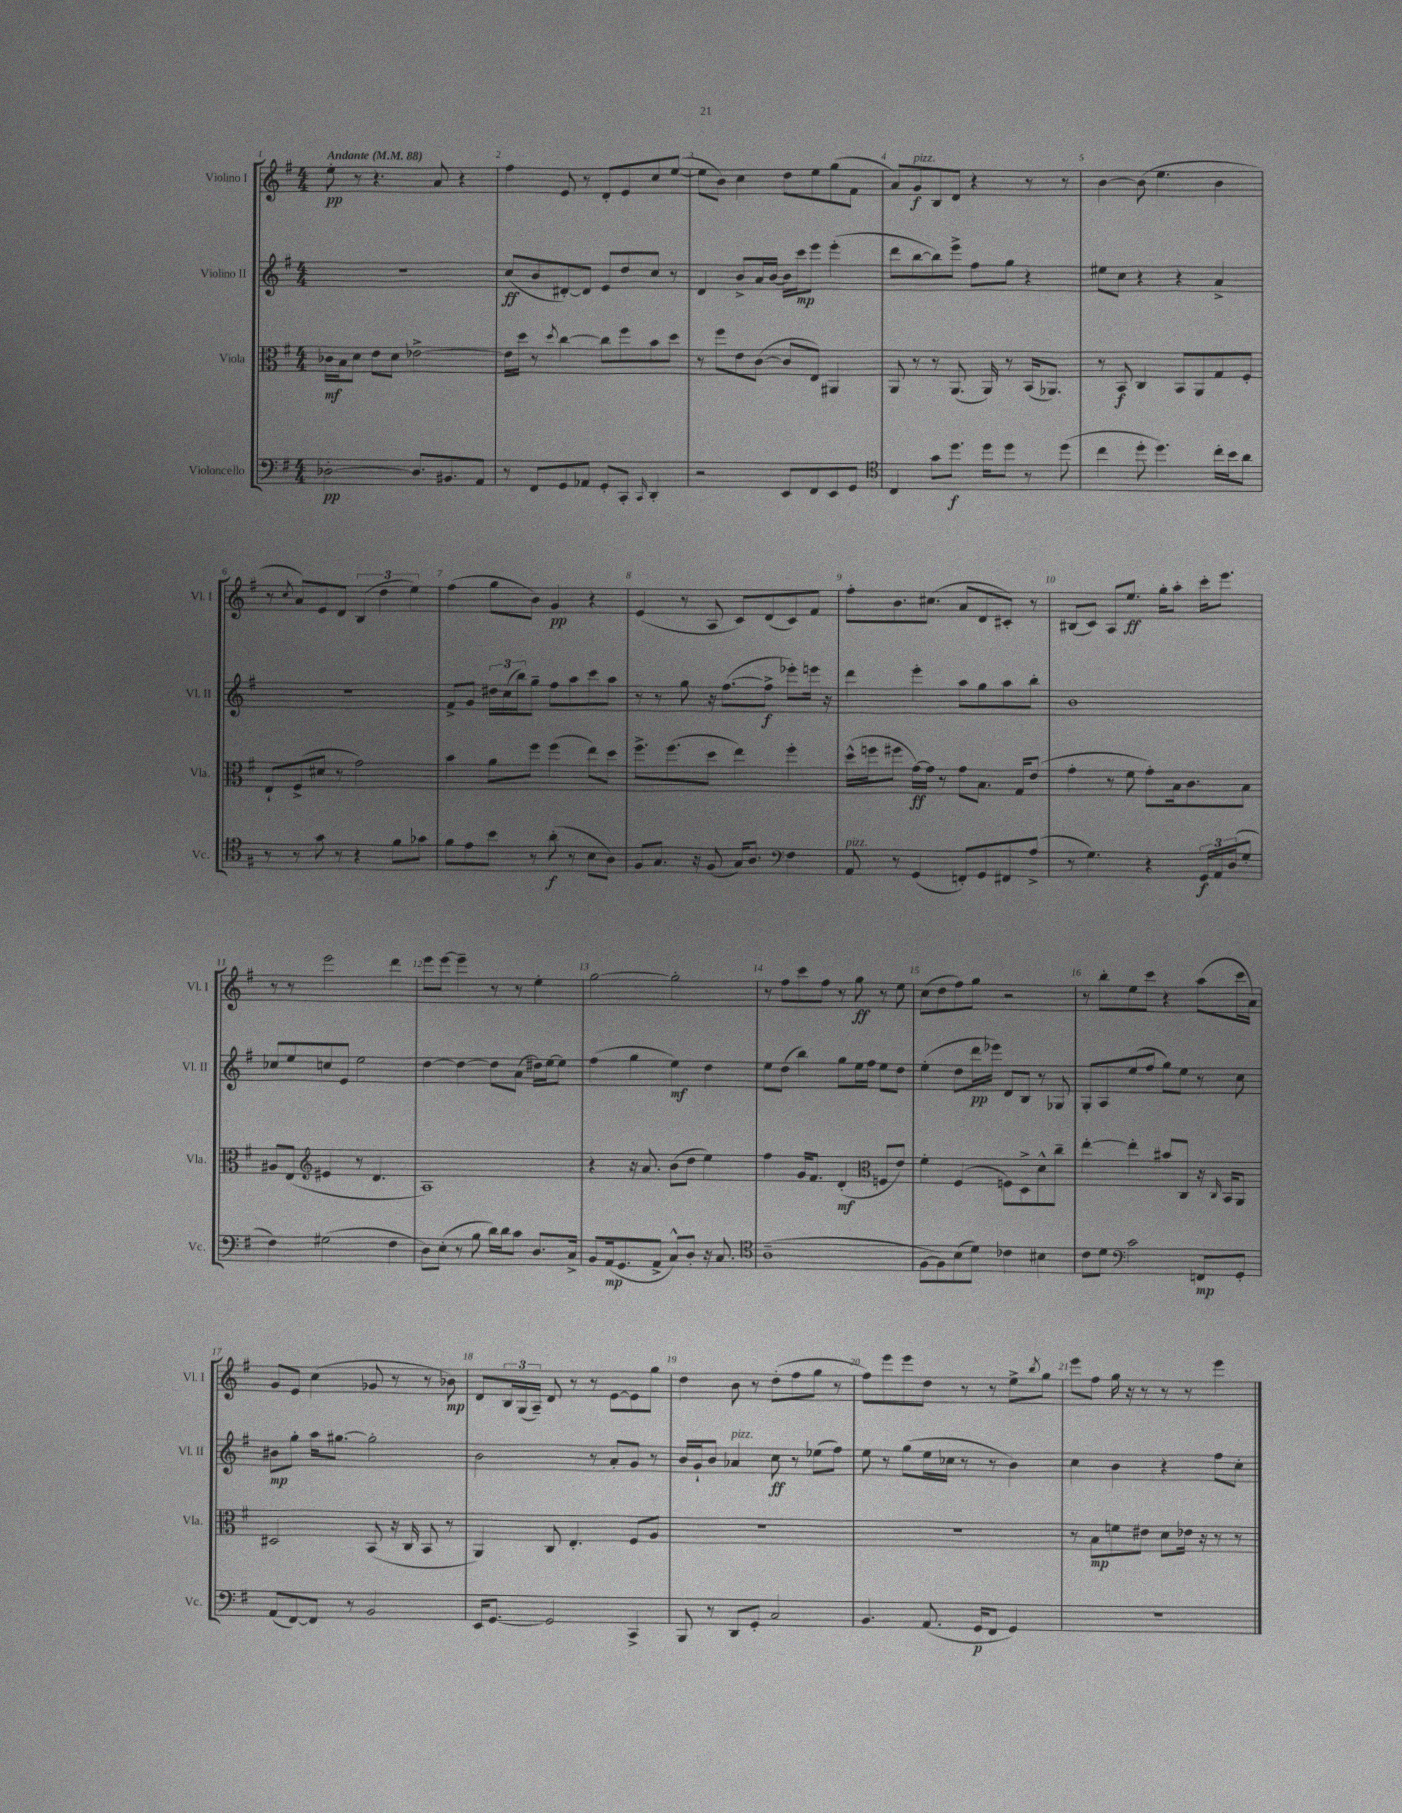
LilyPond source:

<<
\new StaffGroup <<
\new Staff = "s0" \with { instrumentName = "Violino I" shortInstrumentName = "Vl. I" } {
    \clef treble \key g \major \numericTimeSignature \time 4/4 \tempo "Andante" 4 = 88
    e''8-.\pp r8 r4. a'8 r4 |
    fis''4 e'8 r8 d'8-. e'8 c''8 e''8~( |
    e''8 b'8) c''4 d''8 e''8 g''8( fis'8 |
    a'8) g'8\f^\markup { \italic "pizz." } b8 d'8 r4 r8 r8 |
    b'4~ b'8( e''4. b'4 |
    r8 \acciaccatura { c''8 } a'8) e'8 d'8 \tuplet 3/2 { b4( d''4 e''4) } |
    fis''4( g''8 b'8) g'4\pp r4 |
    e'4( r8 a8 c'8) d'8( c'8) fis'8 |
    fis''8-. b'8. cis''8.( a'8 d'8 cis'8-.) r8 |
    bis8( c'8) a8 e''8.\ff g''16-. a''8-. c'''16-. e'''8. |
    r8 r8 e'''2 d'''4 |
    e'''8 e'''8~ e'''4-- r8 r8 e''4-. |
    g''2~ g''2-. |
    r8 fis''8 c'''8 fis''8 r8 g''8\ff r8 e''8 |
    c''8( d''8 fis''8) g''8 r2 |
    r8 b''8-. e''8 c'''8 r4 a''8( c'''16 a'16) |
    g'8 e'8 c''4( ges'8 r8 r8 bes'8\mp) |
    d'8 \tuplet 3/2 { b16 g16( a16--) } d'8 r8 r8 e'8~ e'8 g''8 |
    d''4 b'8 r8 d''8-.( fis''8 g''8 r8 |
    fis''8) e'''8 e'''8 d''8 r8 r8 e''8-> \acciaccatura { b''8 } g''8 |
    e'''8 fis''8 g''16 r16 r8 r8 r8 e'''4 \bar "|." |
}
\new Staff = "s1" \with { instrumentName = "Violino II" shortInstrumentName = "Vl. II" } {
    \clef treble \key g \major \numericTimeSignature \time 4/4
    r1 |
    c''8\ff( b'8 dis'8~-.) dis'8 e'8 d''8 c''8 r8 |
    d'4 b'8-> a'16 b'16~ b'16 c'''16\mp e'''8 e'''4-.( |
    d'''8 b''8~ b''8) e'''8-> fis''8 g''8 r4 |
    eis''8 c''8 r4 r4 a'4-> |
    R1 |
    fis'8-> g'8 \tuplet 3/2 { dis''16 c''16( b''16) } g''8-- fis''8 a''8 c'''8 a''8 |
    r8 r8 g''8 r16 fis''8.~( fis''8->\f ees'''8-.) e'''16 r16 |
    d'''4 e'''4-. a''8 g''8 a''8 b''8-. |
    b'1 |
    ces''8 e''8 c''8 e'8 e''2 |
    d''4~ d''4~ d''8 a'8( dis''16) e''16~ e''8 |
    fis''4( g''4 e''4\mf) d''4 |
    e''8 d''8( b''4) g''8 e''16 fis''16 e''8 d''8 |
    e''4-.( d''8 d'''16\pp ees'''16) d'8 b8 r8 ges8 |
    g8-. a8 e''8( fis''8 g''8) e''8 r8 c''8 |
    bis'8\mp g''8-. a''16 gis''8.~ gis''2-. |
    b'2 r8 a'8-. g'8 r8 |
    b'16 g'16-! b'8 aes'4^\markup { \italic "pizz." } c''8\ff r8 ees''8( fis''8) |
    e''8 r8 g''8( e''16 ces''16 r8 r8 b'4) |
    c''4 b'4 r4 fis''8 c''8-. \bar "|." |
}
\new Staff = "s2" \with { instrumentName = "Viola" shortInstrumentName = "Vla." } {
    \clef alto \key g \major \numericTimeSignature \time 4/4
    ces'16\mf b16 d'8 e'8 d'8 ees'2~-> |
    ees'16 d''16 r8 \acciaccatura { d''8 } c''4~ c''8 fis''8 b'8 d''8 |
    r8 fis''8 e'8 c'8~( c'8 e8) ais,4 |
    a,8 r8 r8 a,8.( a,16) r8 b,16( aes,8.) |
    r8 b,8\f c4 b,8 a,8 g8 fis8-. |
    e8-! fis8->( dis'8 r8 g'2) |
    b'4 a'8 fis''8 fis''4( e''8) d''8 |
    fis''8.-> fis''8.( d''8 e''4) fis''4-. |
    d''16-^( f''16 fis''8 g'16~\ff) g'16 r8 g'8 b8. g16 e'8( |
    g'4-. r8 fis'8 g'8-.) b16 c'8. b8 |
    ais8 e8( \clef treble eis'4 r8 d'4. |
    a1) |
    r4 r16 a'8. b'8( d''8 e''4) |
    fis''4 g'16 fis'8. d'4-.\mf( \clef alto f8 e'8) |
    fis'4-. fis4( f8) d8-> d'8-^ c''8-- |
    e''4~-. e''4-. bis'8 c8 r16 \grace { c16 } b,16 a,8 |
    dis2 b,8( r16 c16 b,8 r8 |
    a,4) c8 e4.-. fis8 a8 |
    R1 |
    R1 |
    r8 b8\mp f'8 eis'8 d'8 ees'16 r16 r8 r8 \bar "|." |
}
\new Staff = "s3" \with { instrumentName = "Violoncello" shortInstrumentName = "Vc." } {
    \clef bass \key g \major \numericTimeSignature \time 4/4
    des2~-.\pp des8. bis,8. a,8 |
    r8 fis,8 g,8 aes,8 g,8-. c,8-. \grace { c,16 } d,4-. |
    r2 e,8 fis,8 e,8 g,8 |
    \clef tenor c4 g'8 d''8.\f d''16 d''8 r8 d''8( |
    c''4 d''8-. d''4.) c''16-. b'16 a'8 |
    r8 r8 g'8 r8 r4 fis'8 ges'8 |
    fis'8 e'8 b'8 r8 a'8-.\f( r8 b8 a8) |
    fis8 g8. r16 fis8( g16) a8. \clef bass fis4 |
    a,8^\markup { \italic "pizz." } r8 g,4( f,8-.) g,8 fis,8 a8->( |
    r8 g4.) r4 \tuplet 3/2 { g,16\f a,16 d16( } g8-. |
    fis4) gis2( fis4 |
    d8) e8-.( r8 b8 d'16) d'16 c'8 d8. c16-> |
    b,8 a,16\mp( g,8. a,8-> c8-^) d8-. r16 c8. |
    \clef tenor a1--( |
    fis8~ fis8) b8( d'8) ces'4 bis4 |
    c'8 d'8 \clef bass c'2 f,8\mp g,8-. |
    a,8( fis,8~) fis,8 r8 b,2 |
    e,16 g,8.~ g,2 c,4-> |
    b,,8 r8 d,8 g,8-. c2 |
    b,4. a,8.( g,16\p fis,8 g,4) |
    r1 \bar "|." |
}
>>
>>
\layout { \context { \Score \override BarNumber.break-visibility = ##(#f #t #t) barNumberVisibility = #all-bar-numbers-visible } }
